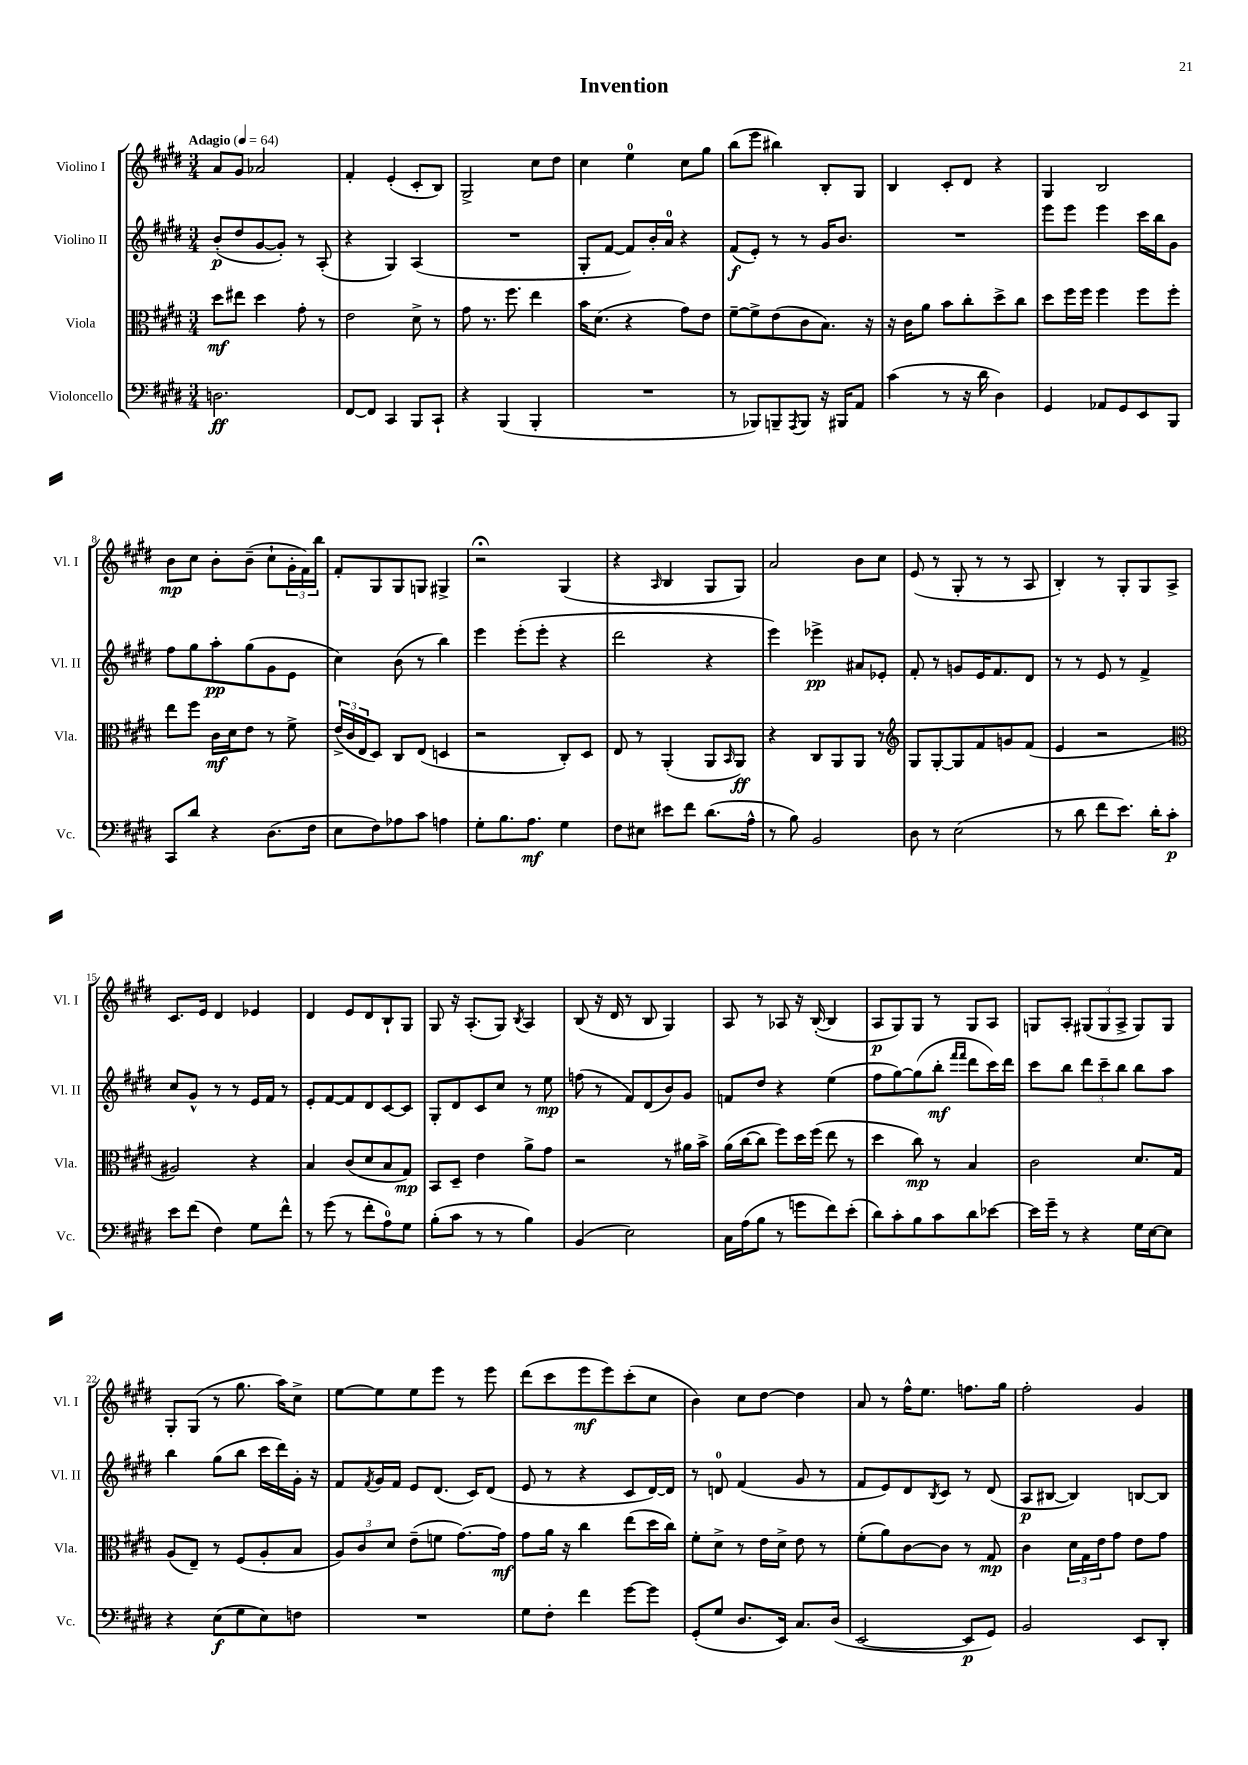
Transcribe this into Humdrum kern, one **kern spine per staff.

**kern	**kern	**kern	**kern
*staff4	*staff3	*staff2	*staff1
*clefF4	*clefC3	*clefG2	*clefG2
*k[f#c#g#d#]	*k[f#c#g#d#]	*k[f#c#g#d#]	*k[f#c#g#d#]
*M3/4	*M3/4	*M3/4	*M3/4
*MM64	*MM64	*MM64	*MM64
2.D\	8dd#\L	(8b'/L	8a/L
.	8ee#\J	8dd#/	8g#/J
.	4dd#\	[8g#/	2a-/
.	.	8g#'/]J)	.
.	8g#'\	8r	.
.	8r	(8A'/	.
=	=	=	=
[8FF#/L	2e\	4r	4f#'/
8FF#/]J	.	.	.
4CC#/	.	4G#/)	(4e'/
8BBB/L	8d#^\	(4A/	8c#'/L
8CC#`/J	8r	.	8B/J)
=	=	=	=
4r	8g#\	2.r	2G#^/
.	8.r	.	.
(4BBB/	.	.	.
.	8.ff#\	.	.
4BBB'/	4ee\	.	8cc#\L
.	.	.	8dd#\J
=	=	=	=
2.r	16b\LK	8G#'/L	4cc#\
.	(8.d#\J	.	.
.	.	[8f#/J	.
.	4r	8f#/]L)	4ee\
.	.	16b'/L	.
.	.	16a/JJ	.
.	8g#\L)	4r	8cc#\L
.	8e\J	.	8gg#\J
=	=	=	=
8r	[8f#~\L	(8f#/L	(8bb\L
8BBB-/L)	8f#^\]	8e'/J)	8eee\J
8BBB~/	(8e\	8r	4bb#\)
8qAAA/	.	.	.
8BBB/J	8c#\	8r	.
16r	8.B\J)	16g#/LK	8B'/L
16BBB#/LK	.	8.b/J	.
8AA/J	.	.	8G#/J
.	16r	.	.
=	=	=	=
(4c#\	16r	2.r	4B/
.	16c#\LK	.	.
.	8a\J	.	.
8r	8b\L	.	8c#'/L
16r	8cc#'\	.	8d#/J
16d#\	.	.	.
4D#\)	8dd#^\	.	4r
.	8cc#\J	.	.
=	=	=	=
4GG#/	8dd#\L	8eee\L	4G#/
.	16ff#\L	8eee\J	.
.	16ff#\JJ	.	.
8AA-/L	4ff#\	4eee\	2B/
8GG#/	.	.	.
8EE/	8ff#\L	16ccc#\LL	.
.	.	16bb\J	.
8BBB/J	8ff#'\J	8g#\J	.
=	=	=	=
8CC#/L	8ee\L	8ff#\L	8b\L
8d#/J	8ff#\J	8gg#\	8cc#\J
4r	16c#\LL	8aa'\	8b'\L
.	16d#\J	.	.
.	8e\J	(8gg#\	(8b~\J
(8.D#\L	8r	8g#\	8cc#`\L
.	8f#^\	8e\J	24g#'\L
.	.	.	24f#\)
16F#\Jk	.	.	.
.	.	.	24bb\JJ
=	=	=	=
8E\L	(24e^/LL	4cc#\)	8f#'/L
.	24c#/	.	.
.	24E/J	.	.
8F#\)	8D#/J)	.	8G#/
8A-\	8C#/L	(8b\	8G#/
8c#\J	(8E/J	8r	8G/J
4A\	4D/	4bb\)	4G#^/
=	=	=	=
8G#'\L	2r	4eee\	2r;
8.B\	.	.	.
.	.	(8eee'\L	.
8.A\J	.	.	.
.	.	8eee'\J	.
4G#\	8C#'/L)	4r	(4G#/
.	8D#/J	.	.
=	=	=	=
8F#\L	8E/	2ddd#\	4r
8E#\J	8r	.	.
.	.	.	16qqA/
8e#\L	(4AA'/	.	4B/
8f#\J	.	.	.
(8.d#\L	8AA/L	4r	8G#/L
.	16qqBB/	.	.
.	8AA/J)	.	8G#/J)
16A^^\Jk	.	.	.
=	=	=	=
8r	4r	4eee\)	2a/
8B\)	.	.	.
2BB/	8C#/L	4eee-^\	.
.	8AA/	.	.
.	8AA/J	8a#/L	8b\L
.	8r	8e-'/J	8cc#\J
=	=	=	=
*	*clefG2	*	*
8D#\	8G#/L	8f#'/	(8e/
8r	[8G#'/	8r	8r
(2E\	8G#/]	8g/L	8G#'/
.	8f#/	16e/K	8r
.	.	8.f#/	.
.	8g/	.	8r
.	(8f#/J	8d#/J	8A/
=	=	=	=
8r	4e/	8r	4B'/)
8d#\	.	8r	.
8f#\L	2r	8e/	8r
8.e\J)	.	8r	8G#'/L
.	.	4f#^/	8G#/
16d#'\LK	.	.	.
8c#'\J	.	.	8A^/J
=	=	=	=
*	*clefC3	*	*
8e\L	2A#/)	8cc#/L	8.c#/L
(8f#\J	.	8g#^^/J	.
.	.	.	16e/Jk
4F#\)	.	8r	4d#/
.	.	8r	.
8G#\L	4r	16e/LL	4e-/
.	.	16f#/JJ	.
8f#^^\J	.	8r	.
=	=	=	=
8r	4B/	8e'/L	4d#/
(8g#\	.	[8f#/	.
8r	(8c#/L	8f#/]	8e/L
8f#'\L	8d#/	8d#/	8d#/
8A\)	8B/	[8c#/	8B`/
8G#\J	8G#/J)	8c#/]J	8G#/J
=	=	=	=
(8B'\L	8BB/L	8G#'/L	8G#/
8c#\J	8D#~/J	8d#/	16r
.	.	.	(8.A'/L
8r	4e\	8c#/	.
8r	.	8cc#/J	8G#/J)
.	.	.	8qB/
4B\)	8a^\L	8r	4A/
.	8g#\J	8ee\	.
=	=	=	=
(4BB/	2r	(8ff\	(8B/
.	.	8r	16r
.	.	.	16d#/
2E\)	.	8f#/L)	8r
.	.	(8d#/	8B/
.	8r	8b/)	4G#/)
.	16a#\LL	8g#/J	.
.	16b^\JJ	.	.
=	=	=	=
16C#\LL	(16a\LL	8f/L	8A/
(16A\J	[16cc#\J	.	.
8B\J	8cc#\]J	8dd#/J	8r
8r	8ff#\L)	4r	8A-/
8g\L	16dd#\L	.	16r
.	(16ff#\JJ	.	([16B'/
8f#\)	8ee\	(4ee\	4B/]
(8e'\J	8r	.	.
=	=	=	=
8d#\L)	4dd#\	8ff#\L	8A/L
8c#'\	.	[8gg#\)	8G#/)
8B\	8cc#\)	(8gg#\]	8G#/J
8c#\	8r	8bb'\J	8r
.	.	16qqfff#/LL	.
.	.	16qqfff#/JJ	.
8d#\	4B/	8ddd#\L	8G#/L
[8e-\J	.	16ccc#\L)	8A/J
.	.	16ddd#\JJ	.
=	=	=	=
16e-\]LL	2c#\	8ccc#\L	8G/L
16g#~\JJ	.	.	.
8r	.	8bb\J	8A'/J
4r	.	12ddd#\L	(12G#/L
.	.	12ccc#~\	12G#/
.	.	12bb\J	12A^/J
16G#\LL	8.d#/L	8bb\L	8G#/L)
[16E\J	.	.	.
8E\]J	.	8aa\J	8G#/J
.	16G#/Jk	.	.
=	=	=	=
4r	(8A/L	4bb\	8G#'/L
.	8E~/J)	.	(8G#/J
(8E\L	8r	(8gg#\L	8r
8G#\	(8F#/L	8bb\J	8.gg#\
8E\)	8A'/	16ccc#\LL	.
.	.	16ddd#\)	16aa\LK)
8F\J	8B/J	16g#'\JJ	8cc#^\J
.	.	16r	.
=	=	=	=
2.r	12A/L)	8f#/L	[8ee\L
.	12c#/	.	.
.	.	8qf#/	.
.	.	16g#/L	8ee\]
.	12d#/J	.	.
.	.	16f#/JJ	.
.	(8e~\L	8e/L	8ee\
.	8f\J	(8.d#/J	8eee\J
.	[8.g#\L)	.	8r
.	.	16c#/LK)	.
.	.	(8d#/J	8eee\
.	16g#\]Jk	.	.
=	=	=	=
8G#\L	8g#\L	8e/	(8ddd#\L
8F#'\J	16a\Jk	8r	8ccc#\
.	16r	.	.
4f#\	4cc#\	4r	8eee\
.	.	.	8eee\)
[8g#\L	(8ee\L	8c#/L	(8ccc#'\
8g#\]J	16dd#\L	[16d#/L)	8cc#\J
.	16cc#\JJ)	16d#/]JJ	.
=	=	=	=
(8GG#'/L	8f#'\L	8r	4b\)
8G#/J	8d#^\J	8d/	.
8.D#/L	8r	(4f#/	8cc#\L
.	16e\LL	.	[8dd#\J
16EE/Jk)	16d#^\JJ	.	.
8.C#/L	8e\	8g#/	4dd#\]
.	8r	8r	.
(16D#/Jk	.	.	.
=	=	=	=
[2EE/	(8f#'\L	8f#/L	8a/
.	8a\)	8e/)	8r
.	[8c#\	8d#/	16ff#^^\LK
.	.	.	8.ee\J
.	.	8qB/	.
.	8c#\]J	8c#/J	.
8EE/]L	8r	8r	8.ff\L
8GG#/J)	8G#/	(8d#/	.
.	.	.	16gg#\Jk
=	=	=	=
2BB/	4c#\	8A/L	2ff#'\
.	.	[8B#/J	.
.	24d#\LL	4B#/])	.
.	24G#\	.	.
.	24e\J	.	.
.	8g#\J	.	.
8EE/L	8e\L	[8B/L	4g#/
8DD#'/J	8g#\J	8B/]J	.
==	==	==	==
*-	*-	*-	*-
